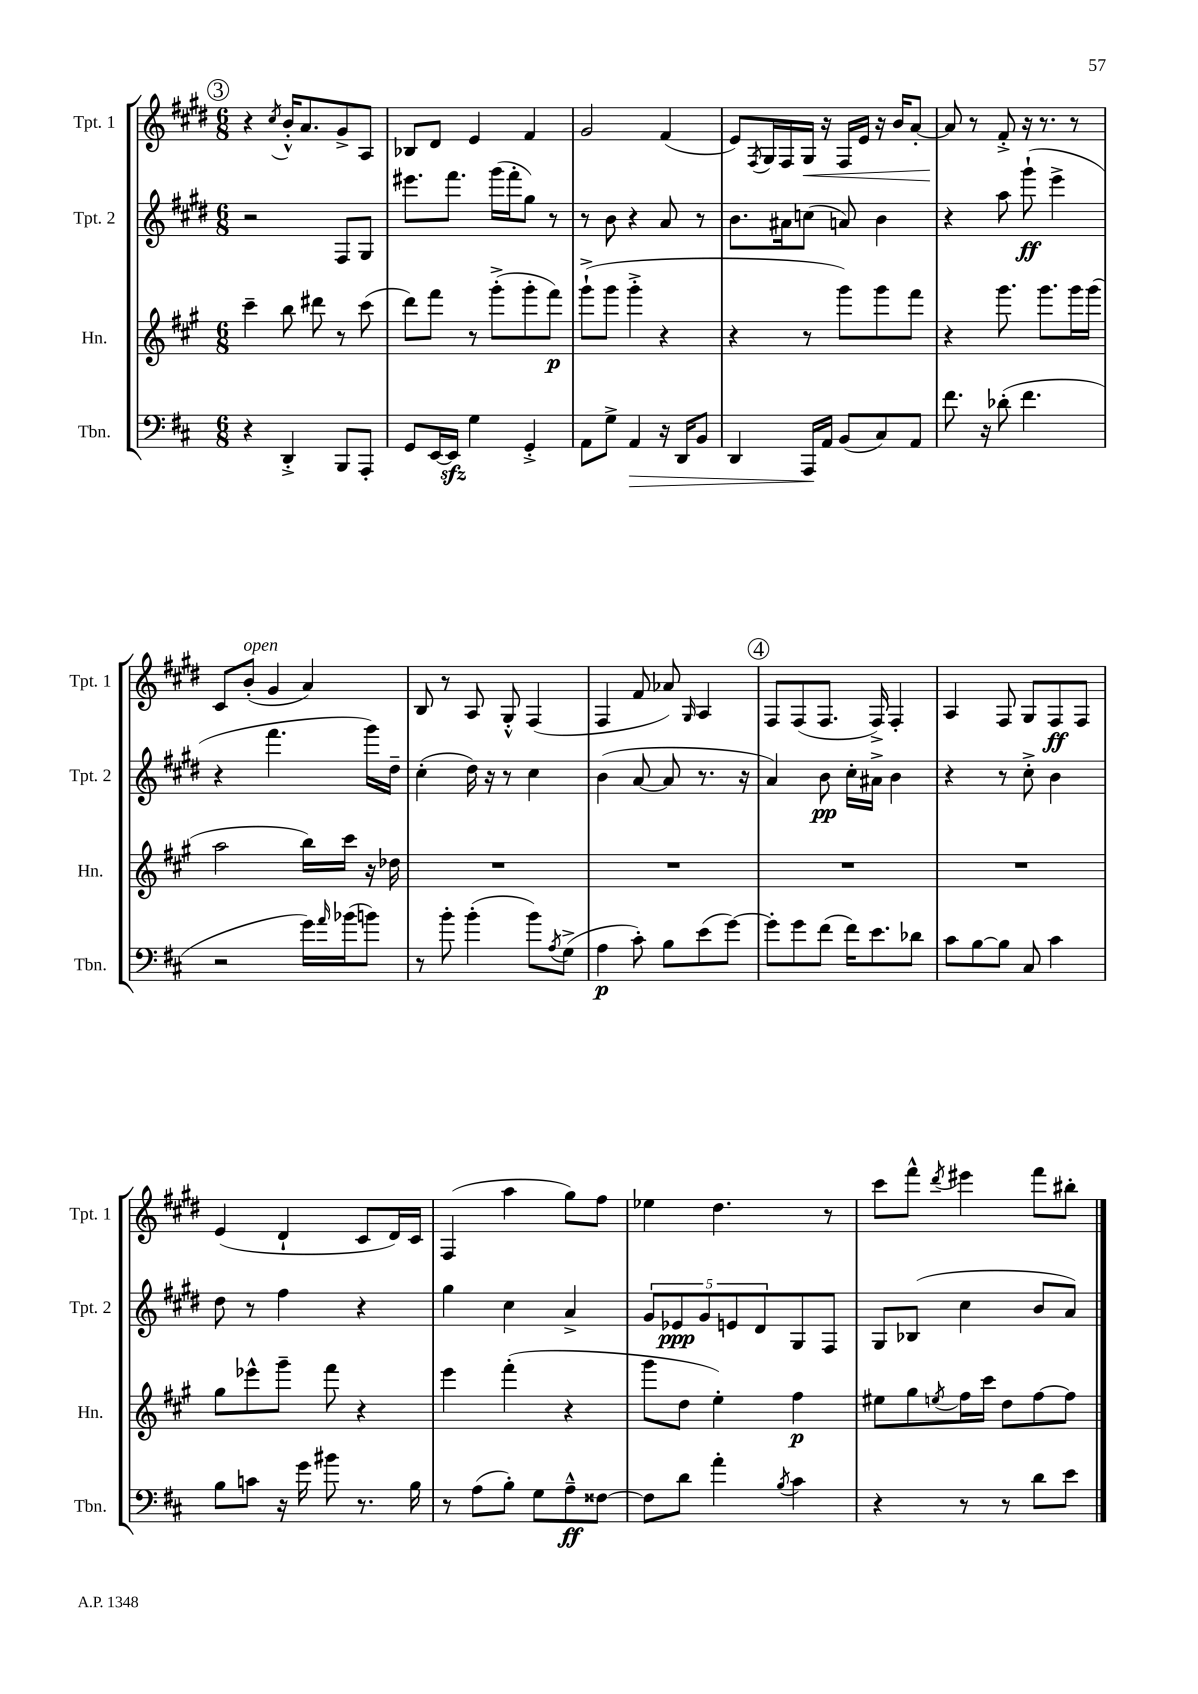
<<
\new StaffGroup <<
\new Staff = "s0" \with { instrumentName = "Tpt. 1" shortInstrumentName = "Tpt. 1" } {
    \clef treble \key e \major \numericTimeSignature \time 6/8
    \mark \markup { \circle "3" } r4 \acciaccatura { cis''8 } b'16-.-^ a'8. gis'8-> a8 |
    bes8 dis'8 e'4 fis'4 |
    gis'2 fis'4( |
    e'8) \acciaccatura { fis8 } gis16 fis16 gis16\< r16 fis16 e'16 r16 b'16 a'8~-. |
    a'8\! r8 fis'8-.-> r16 r8. r8 |
    cis'8 b'8-.^\markup { \italic "open" }( gis'4 a'4) |
    b8 r8 a8 gis8-.-^ fis4( |
    fis4 fis'8 aes'8) \grace { gis16 } a4 |
    \mark \markup { \circle "4" } fis8 fis8( fis8. fis16->) fis4-. |
    a4 fis8 gis8 fis8\ff fis8 |
    e'4( dis'4-! cis'8 dis'16) cis'16 |
    fis4( a''4 gis''8) fis''8 |
    ees''4 dis''4. r8 |
    cis'''8 fis'''8-^ \acciaccatura { dis'''8 } eis'''4 fis'''8 bis''8-. \bar "|." |
}
\new Staff = "s1" \with { instrumentName = "Tpt. 2" shortInstrumentName = "Tpt. 2" } {
    \clef treble \key e \major \numericTimeSignature \time 6/8
    \mark \markup { \circle "3" } r2 fis8 gis8 |
    eis'''8. fis'''8. gis'''16( fis'''16-. gis''8) r8 |
    r8 b'8 r4 a'8 r8 |
    b'8. ais'16 c''8( a'8) b'4 |
    r4 a''8 gis'''8-!\ff( e'''4-> |
    r4 fis'''4. gis'''16) dis''16-- |
    cis''4-.( dis''16) r16 r8 cis''4 |
    b'4( a'8~ a'8 r8. r16 |
    \mark \markup { \circle "4" } a'4) b'8\pp cis''16-. ais'16-> b'4 |
    r4 r8 cis''8-.-> b'4 |
    dis''8 r8 fis''4 r4 |
    gis''4 cis''4 a'4-> |
    \tuplet 5/4 { gis'8 ees'8\ppp gis'8 e'8 dis'8 } gis8 fis8 |
    gis8 bes8( cis''4 b'8 a'8) \bar "|." |
}
\new Staff = "s2" \with { instrumentName = "Hn." shortInstrumentName = "Hn." } {
    \clef treble \key a \major \numericTimeSignature \time 6/8
    \mark \markup { \circle "3" } cis'''4-- b''8 dis'''8 r8 cis'''8( |
    d'''8) fis'''8 r8 gis'''8-.->( gis'''8-. fis'''8\p) |
    gis'''8-!->( gis'''8 gis'''4-.-> r4 |
    r4 r8 gis'''8) gis'''8 fis'''8 |
    r4 gis'''8. gis'''8. gis'''16 gis'''16( |
    a''2 b''16) cis'''16 r16 des''16 |
    R2. |
    R2. |
    \mark \markup { \circle "4" } R2. |
    R2. |
    gis''8 ees'''8-^ gis'''8-- fis'''8 r4 |
    e'''4 fis'''4-.( r4 |
    gis'''8 d''8 e''4-.) fis''4\p |
    eis''8 gis''8 \acciaccatura { e''8 } fis''16 cis'''16 d''8 fis''8~ fis''8 \bar "|." |
}
\new Staff = "s3" \with { instrumentName = "Tbn." shortInstrumentName = "Tbn." } {
    \clef bass \key d \major \numericTimeSignature \time 6/8
    \mark \markup { \circle "3" } r4 d,4-.-> b,,8 a,,8-. |
    g,8 e,16~ e,16\sfz g4 g,4-.-> |
    a,8 g8-> a,4\> r16 d,16 b,8 |
    d,4 a,,16\! a,16 b,8( cis8) a,8 |
    fis'8. r16 des'8-.( fis'4. |
    r2 g'16) \grace { a'16 } bes'16( b'8) |
    r8 b'8-. b'4-.( b'8) \acciaccatura { a8 } g8->( |
    a4\p cis'8-.) b8 e'8( g'8~) |
    \mark \markup { \circle "4" } g'8-. g'8 fis'8( fis'16) e'8. des'8 |
    cis'8 b8~ b8 cis8 cis'4 |
    b8 c'8 r16 g'16 bis'8 r8. b16 |
    r8 a8( b8-.) g8 a8---^\ff fisis8~ |
    fisis8 d'8 a'4-. \acciaccatura { b8 } cis'4 |
    r4 r8 r8 d'8 e'8 \bar "|." |
}
>>
>>
\layout { \context { \Score \remove "Bar_number_engraver" } }
